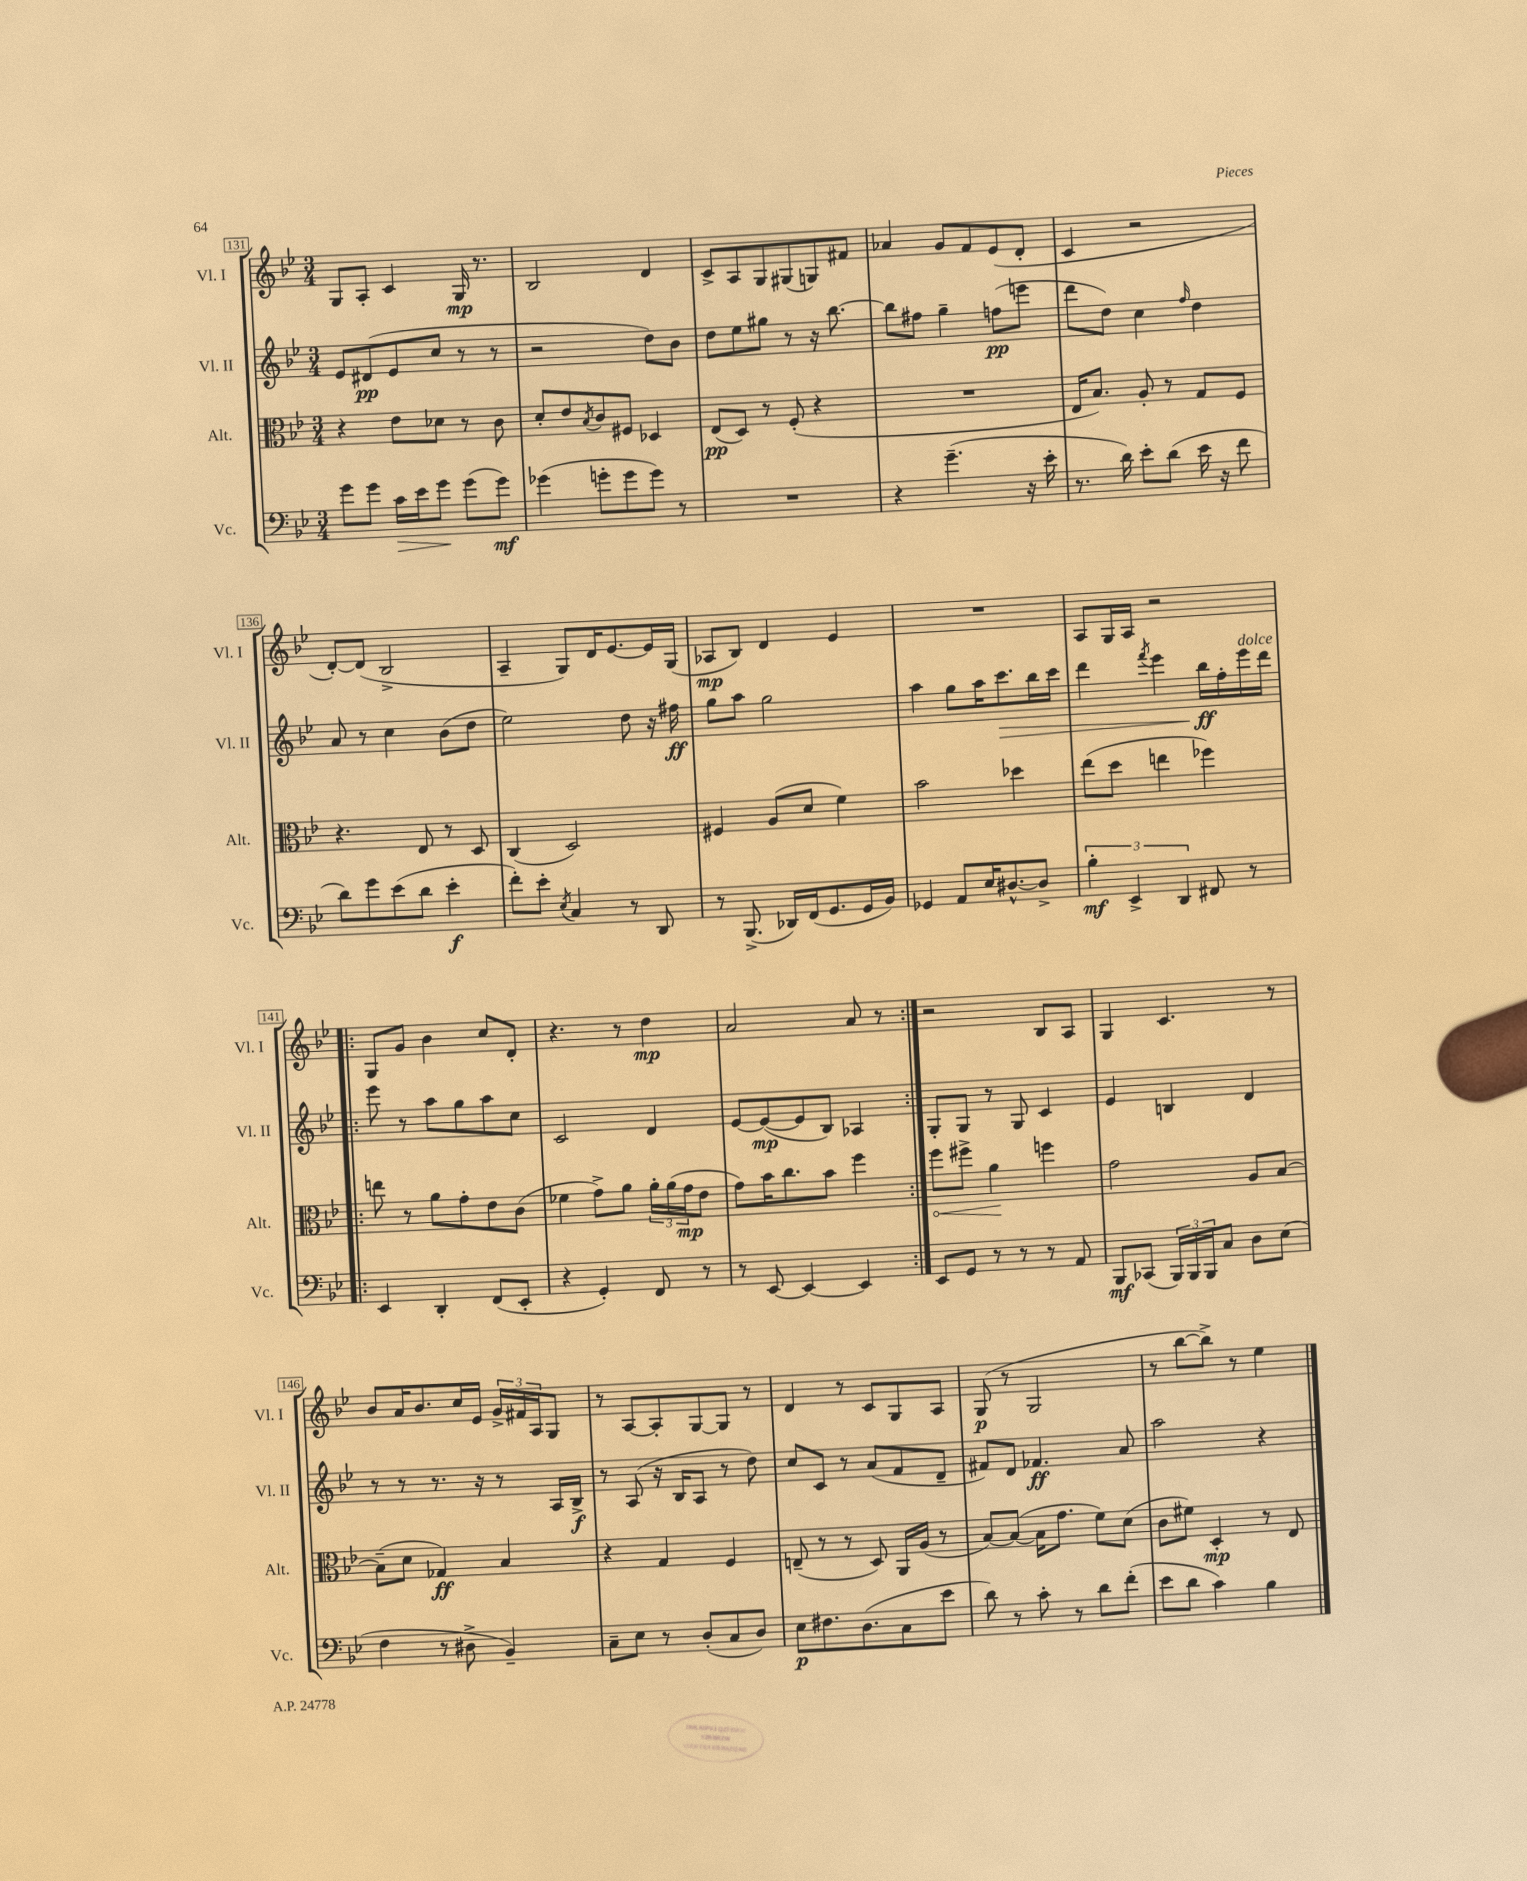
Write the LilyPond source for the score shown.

<<
\new StaffGroup <<
\new Staff = "s0" \with { instrumentName = "Vl. I" shortInstrumentName = "Vl. I" } {
    \clef treble \key bes \major \numericTimeSignature \time 3/4
    g8 a8-. c'4 g16\mp r8. |
    bes2 d'4 |
    c'8-> a8 g8 gis8( g8) fis'8 |
    aes'4 g'8 f'8 ees'8( d'8-. |
    c'4 r2 |
    d'8~-.) d'8( bes2-> |
    a4-- g8) d'16 ees'8.~ ees'16 g16( |
    aes8\mp bes8) d'4 ees'4 |
    R2. |
    a8 g16 a16 r2 |
    \repeat volta 2 { g8 g'8 bes'4 c''8 d'8-. |
    r4. r8 d''4\mp |
    a'2 a'8 r8 | }
    r2 bes8 a8 |
    g4 c'4. r8 |
    bes'8 a'16 bes'8. c''16 ees'16 \tuplet 3/2 { g'16-> fis'16 a16 } g8 |
    r8 a8~ a8-. g8~ g8 r8 |
    d'4 r8 c'8 g8 a8 |
    g8\p( r8 g2 |
    r8 bes''8~ bes''8->) r8 ees''4 \bar "|." |
}
\new Staff = "s1" \with { instrumentName = "Vl. II" shortInstrumentName = "Vl. II" } {
    \clef treble \key bes \major \numericTimeSignature \time 3/4
    ees'8 dis'8\pp( ees'8 c''8 r8 r8 |
    r2 d''8) bes'8 |
    d''8 ees''8 gis''8 r8 r16 bes''8.~ |
    bes''8 fis''8 g''4-- f''8\pp( e'''8 |
    d'''8 d''8) c''4 \grace { f''16 } d''4 |
    a'8 r8 c''4 bes'8( d''8 |
    ees''2) d''8 r16 fis''16\ff |
    g''8 a''8 g''2 |
    a''4 g''8 a''16 c'''8.\> bes''16 c'''16 |
    d'''4 \acciaccatura { f'''8 } ees'''4 bes''16\ff\! f''16-. ees'''16^\markup { \italic "dolce" } d'''16 |
    \repeat volta 2 { ees'''8 r8 a''8 g''8 a''8 c''8 |
    c'2 d'4 |
    ees'8~ ees'8~\mp( ees'8 bes8) aes4 | }
    g8-. g8 r8 g8 c'4 |
    ees'4 b4 d'4 |
    r8 r8 r8. r16 r8 a16 bes16->\f |
    r8 a8( r16 bes16 a8 r8 d''8) |
    c''8 c'8 r8 a'8( f'8 d'8-- |
    fis'8) d'8 fes'4.\ff a'8 |
    a''2 r4 \bar "|." |
}
\new Staff = "s2" \with { instrumentName = "Alt." shortInstrumentName = "Alt." } {
    \clef alto \key bes \major \numericTimeSignature \time 3/4
    r4 ees'8 des'8 r8 c'8 |
    d'8-. ees'8 \acciaccatura { bes8 } c'8 fis8 des4 |
    ees8\pp( d8) r8 f8-.( r4 |
    R2. |
    ees16 bes8.) a8-. r8 g8 f8 |
    r4. ees8 r8 d8 |
    c4( d2) |
    fis4 a8( d'8 f'4) |
    bes'2 des''4 |
    ees''8( d''8 e''4 fes''4) |
    \repeat volta 2 { e''8 r8 a'8 g'8-. ees'8 c'8( |
    fes'4 g'8->) a'8 \tuplet 3/2 { a'16-. a'16( g'16\mp } ees'8 |
    g'8) bes'16 c''8. bes'8 f''4 | }
    \once \override Hairpin.circled-tip = ##t f''8\< fis''8-> a'4\! f''4 |
    g'2 a8 bes8~ |
    bes8--( d'8 ges4\ff) bes4 |
    r4 g4 f4 |
    e8--( r8 r8 d8) a,16 a16( r8 |
    bes8~) bes8~( bes16 g'8. f'8) d'8( |
    c'8 fis'8) d4-.\mp r8 ees8 \bar "|." |
}
\new Staff = "s3" \with { instrumentName = "Vc." shortInstrumentName = "Vc." } {
    \clef bass \key bes \major \numericTimeSignature \time 3/4
    g'8 g'8 c'16\> ees'16 g'8\! g'8( g'8\mf) |
    ges'4( g'8-. g'8 g'8) r8 |
    R2. |
    r4 g'4.--( r16 ees'16-. |
    r8. d'16) ees'8-. d'8( ees'16 r16 f'8 |
    d'8) g'8 ees'8( d'8 ees'4-.\f |
    f'8-.) ees'8-. \acciaccatura { ees8 } c4 r8 d,8 |
    r8 bes,,8.->( des,16) f,16( g,8. g,16 bes,16) |
    ges,4 a,8 ees16 dis8.~-^ dis8-> |
    \tuplet 3/2 { bes4-.\mf ees,4-> d,4 } fis,8 r8 |
    \repeat volta 2 { ees,4 d,4-. f,8( ees,8-. |
    r4 g,4-.) f,8 r8 |
    r8 ees,8~ ees,4~ ees,4 | }
    ees,8 g,8 r8 r8 r8 a,8 |
    bes,,8\mf ces,8( \tuplet 3/2 { bes,,16) bes,,16 bes,,16 } c8 d8 ees8( |
    f4 r8 dis8-> bes,4--) |
    c8-- ees8 r8 d8-.( c8 d8) |
    ees8\p fis8. d8.( c8 ees'8 |
    d'8) r8 c'8-. r8 d'8 f'8-.( |
    ees'8 d'8 c'4) bes4 \bar "|." |
}
>>
>>
\layout { \context { \Score currentBarNumber = #131 \override BarNumber.stencil = #(make-stencil-boxer 0.1 0.3 ly:text-interface::print) } }
